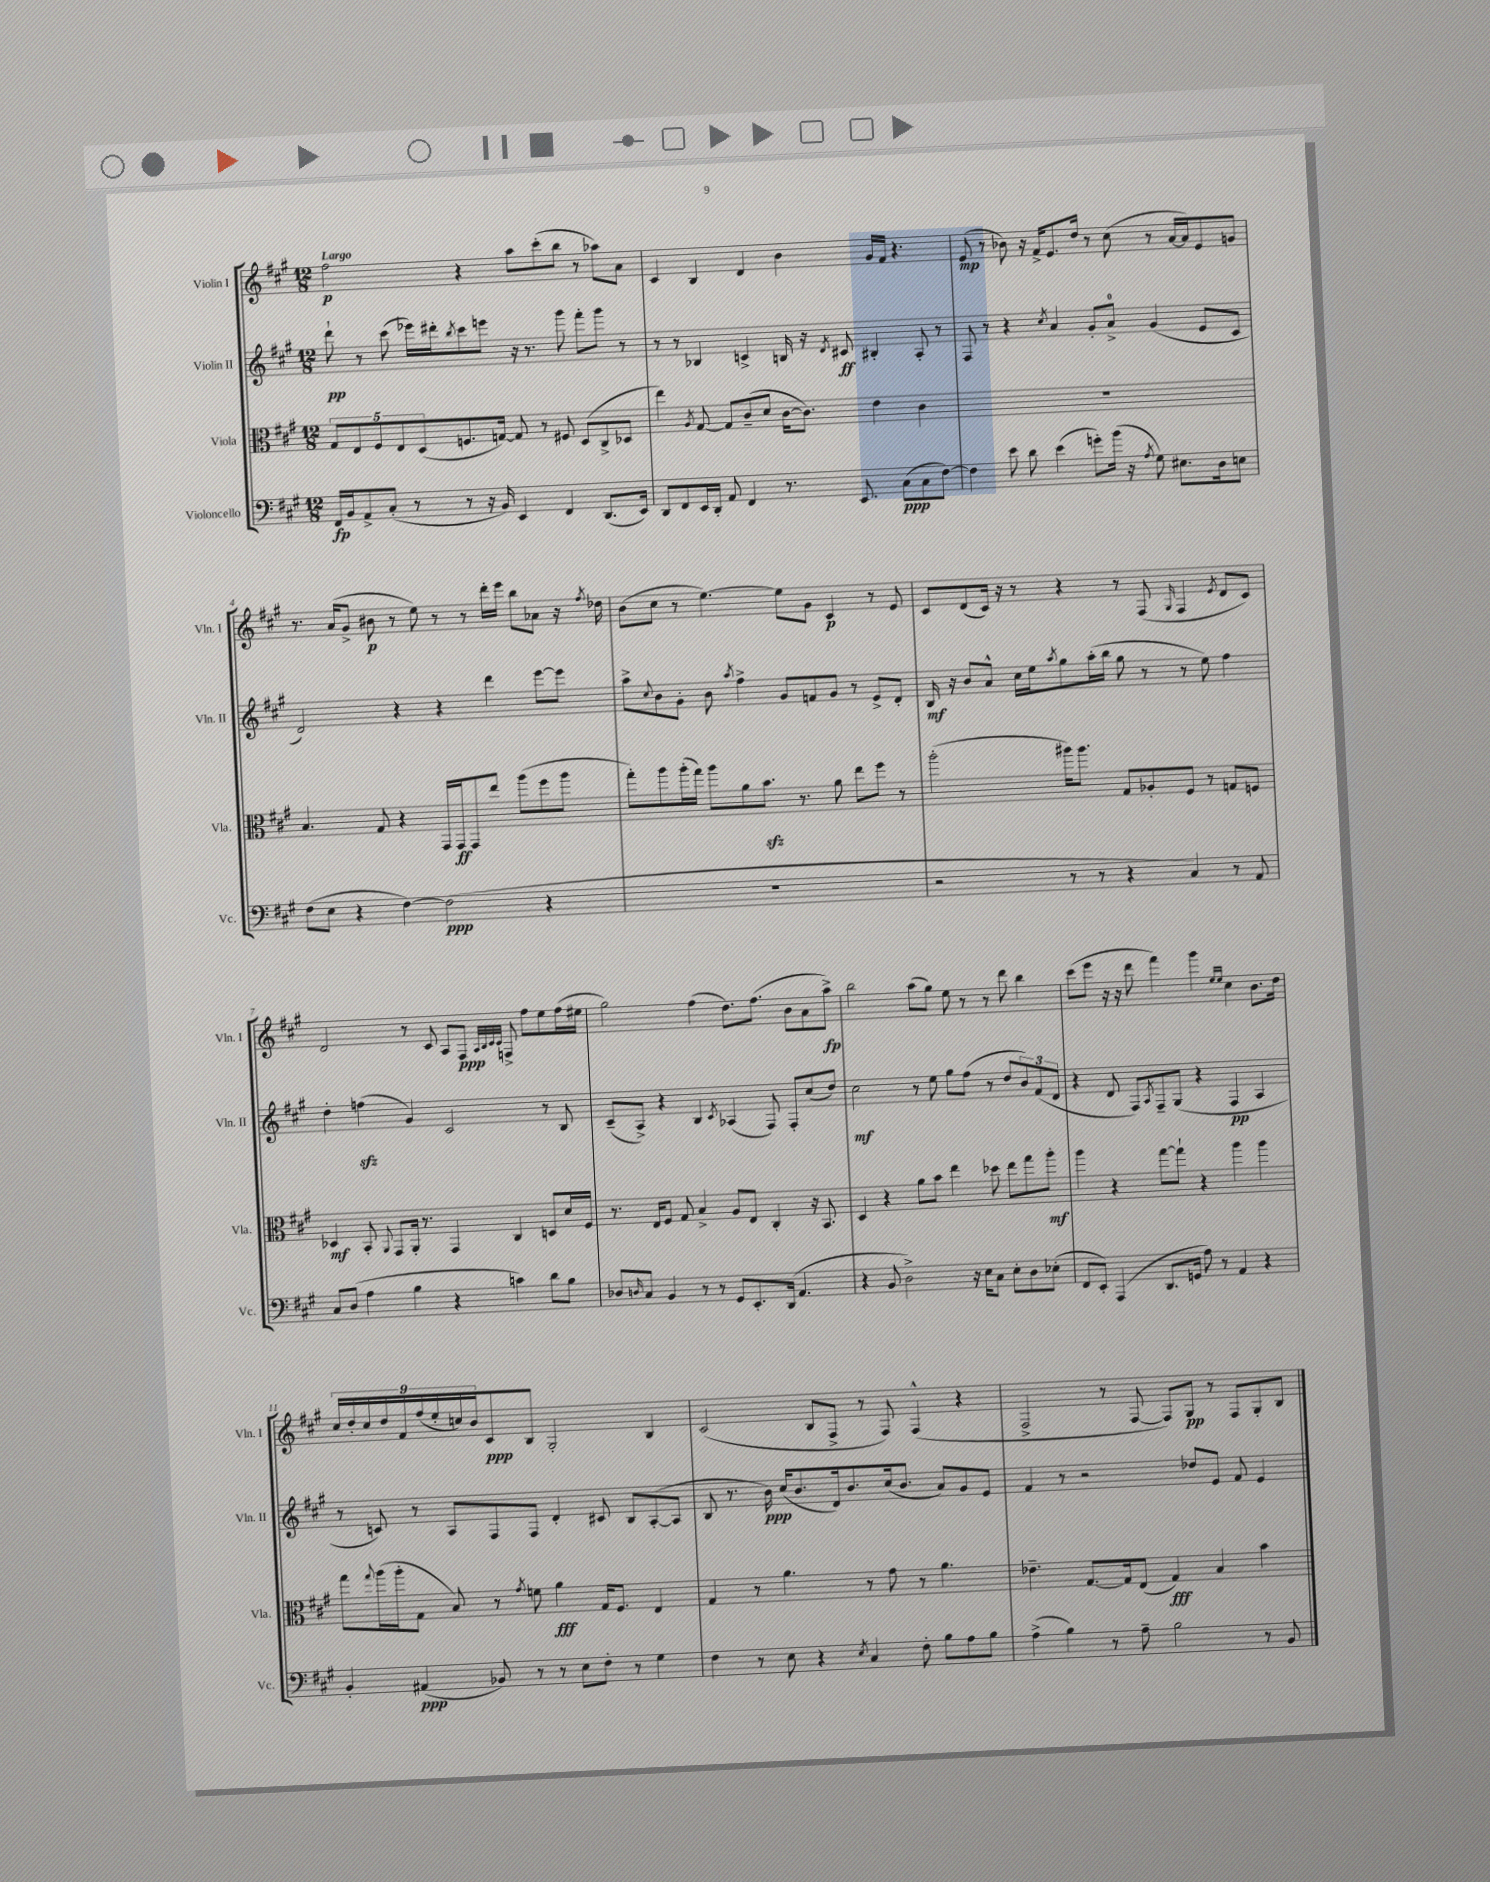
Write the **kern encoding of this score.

**kern	**kern	**kern	**kern
*staff4	*staff3	*staff2	*staff1
*clefF4	*clefC3	*clefG2	*clefG2
*k[f#c#g#]	*k[f#c#g#]	*k[f#c#g#]	*k[f#c#g#]
*M12/8	*M12/8	*M12/8	*M12/8
16FF#	10G#	8ddd`	2ff#
16BB	.	.	.
.	10E	.	.
8AA^	.	8r	.
.	10F#	.	.
(8C#'	.	(8ccc#	.
.	10E	.	.
8r	.	16eee-)	.
.	(10D	.	.
.	.	16ddd#'	.
.	.	8qbb	.
8r	8.F	8ccc#	4r
16r	.	8eee	.
16BB)	[16G)	.	.
4EE	8G]	16r	8aa
.	.	8.r	.
.	8r	.	(8ccc#'
4FF#	8F#	8ggg#	8bb
.	(8D	8fff#'	8r
(8.DD	8C#^	8ggg#	8aa-)
.	8D-	8r	8a
16EE)	.	.	.
=	=	=	=
8DD	4ee)	8r	4c#
8FF#	.	8r	.
.	8qA	.	.
16EE	[8G#	4B-	4B
16DD'	.	.	.
8AA	8G#]	.	.
4FF#	(8c#~	4c^	4d
.	8d	.	.
8.r	[16c#	16B	4b
.	8.c#])	16r	.
.	.	8qd	.
.	.	8c#	.
8.EE	.	.	.
.	4e	4B#'	16g#
.	.	.	16f#
(8C#	.	.	4.r
8C#	4c#	8A'	.
[8F#)	.	8r	.
=	=	=	=
4F#]	1.r	8F#	(8e
.	.	8r	8r
8e	.	4r	8b-)
8d	.	.	16r
.	.	.	16f#^
.	.	8qcc#	.
(4e	.	4a	8.e
.	.	.	16dd
8g')	.	8g#'	8r
(16b	.	8a^	(8cc#
16r	.	.	.
8qA	.	.	.
8G#)	.	(4g#	8r
8.E#	.	.	[16a
.	.	.	16a])
.	.	8e	8e
16D	.	.	.
8E	.	8c#	8g
=	=	=	=
(8F#	4.B	2d)	8.r
8E	.	.	.
.	.	.	(16a
4r	.	.	8g#^
.	8G#	.	8b#
[4F#)	4r	4r	8r
.	.	.	8ee)
(2F#]	16GG#	4r	8r
.	16GG#	.	.
.	8GG#	.	8r
.	8ee	4ddd	16ddd'
.	.	.	16eee
.	(8aa	.	8bb
4r	8ff#	[8eee	8a-
.	8aa	8eee]	16r
.	.	.	8qff#
.	.	.	16dd-
=	=	=	=
1.r	8gg#')	8aa^	(8b
.	.	8qqcc#	.
.	8aa	8b	8cc#
.	(16aa'	8g#'	8r
.	16gg#)	.	.
.	8aa	8b	[4.ee)
.	.	8qaa	.
.	8a	4ff#^	.
.	8.b	.	.
.	.	8g#	8ee]
.	8.r	.	.
.	.	8f	8g#
.	8a	8g#	4c#
.	8ee	8r	.
.	8ff#	8e^	8r
.	8r	8d'	8e
=	=	=	=
2r	(2aa'	16B	8c#
.	.	16r	.
.	.	8b	(8d
.	.	8a^^	16c#)
.	.	.	16r
.	.	16cc#	8r
.	.	16ee	.
.	.	8qaa	.
8r	16aa#)	8gg#	4r
.	8.aa#	.	.
8r	.	(16aa'	.
.	.	16bb	.
4r	8G#	8gg#	8r
.	8A-'	8r	(8F#
.	.	.	16qqG#
4C#)	8F#	8r	4F#
.	8r	8ee)	.
.	.	.	8qe
8r	8G	4ff#	8d
8AA	8F	.	8c#)
=	=	=	=
8C#	4D-	4dd'	2d
(8D	.	.	.
4A	8BB'	(4ff	.
.	8qqAA	.	.
.	8GG#	.	.
4B	16AA'	4g#)	8r
.	8.r	.	.
.	.	.	8c#
4r	4GG#	2c#	8A
.	.	.	8F#
.	.	.	32qqA
.	.	.	32qqB
.	.	.	32qqc#
.	.	.	32qqc#
4c)	4C#	.	8F^
.	.	.	8ff#
8d	8D	8r	8ee
8B	16d	8B	(16ff#
.	16F#	.	16ee#
=	=	=	=
8D-	8.r	(8c#~	2gg#)
16qqD	.	.	.
8C#	.	8A^)	.
.	16E	.	.
4BB	8F#	4r	.
.	8G#	.	.
8r	4B^	4B	(4ff#
8r	.	.	.
.	.	8qc#	.
8GG#	8A	(4A-	8.dd)
8.EE'	8E	.	.
.	.	.	(8.ff#
.	4C#'	8F#)	.
(16DD	.	.	.
4.AA	.	8F#'	8b
.	16r	(8cc#	8a
.	8.BB	.	.
.	.	8dd)	8aa^)
=	=	=	=
4r	4D	2cc#	2bb
8BB	4r	.	.
2D^)	.	.	.
.	8a	8r	(8aa
.	8b	8ee	8gg#)
.	4ee	8gg#	8ee
16r	.	(8ff#	8r
16E	.	.	.
8C#	8dd-	8r	8r
8E'	8ee	8dd	8ddd
8D	8gg#	12b)	4bb
.	.	(12f#	.
(8E-'	8aa'	.	.
.	.	12d	.
=	=	=	=
8FF#	4aa	4r	(8ccc#
8EE')	.	.	8eee
(4AAA	4r	8d	16r
.	.	.	16r
.	.	8F#)	8ddd
.	.	8qA	.
8.DD	[8gg#	8F#~	4fff#)
.	8gg#`]	(8G#	.
16GG	.	.	.
8A)	4r	4r	4ggg#
8r	.	.	.
.	.	.	16qqee
.	.	.	16qqee
4AA	4aa	4F#	4cc#
4r	4aa	4A	8.b
.	.	.	16dd
=	=	=	=
4BB'	8gg#	8r	18cc#
.	.	.	18dd'
.	.	.	18cc#
.	8qqgg#	.	.
.	(16aa	8c)	.
.	.	.	18dd
.	16aa'	.	.
.	.	.	18f#
(4AA#	8G#	8r	.
.	.	.	(18ff#
.	.	.	18ee'
.	8B)	8A	.
.	.	.	18cc)
.	.	.	18b
8BB-)	8r	8F#	8c#
.	8qg#	.	.
8r	8f	8F#	8B
8r	4a	4d'	2G#'
8E	.	.	.
8F#'	16G#	8c#	.
.	8.F#	.	.
8r	.	8B	.
4G#	4E	([8A'	4B
.	.	8A]	.
=	=	=	=
4F#	4G#	8B	(2c#
.	.	8.r	.
8r	8r	.	.
.	.	16b)	.
8E	4.a	(16cc#	.
.	.	8.b	.
4r	.	.	8B
.	.	16d)	8F#^
.	.	8.b	.
8qE	.	.	.
4C#	8r	.	8r
.	8g#	(16cc#	8F#)
.	.	8.b	.
8F#'	8r	.	(4F#^^
8B	4.a	8a)	.
8A	.	8g#	4r
8B	.	8e	.
=	=	=	=
(4A^	4.e-~	4f#	2F#^
4B)	.	8r	.
.	[8.G#	2r	.
8r	.	.	8r
.	16G#]	.	.
8A~	(8E	.	[8F#
2B	4G#)	.	8F#])
.	.	8dd-	8G#
.	4B	8e	8r
.	.	8f#	8F#
8r	4b	4e	8G#'
8BB	.	.	8B
==	==	==	==
*-	*-	*-	*-
